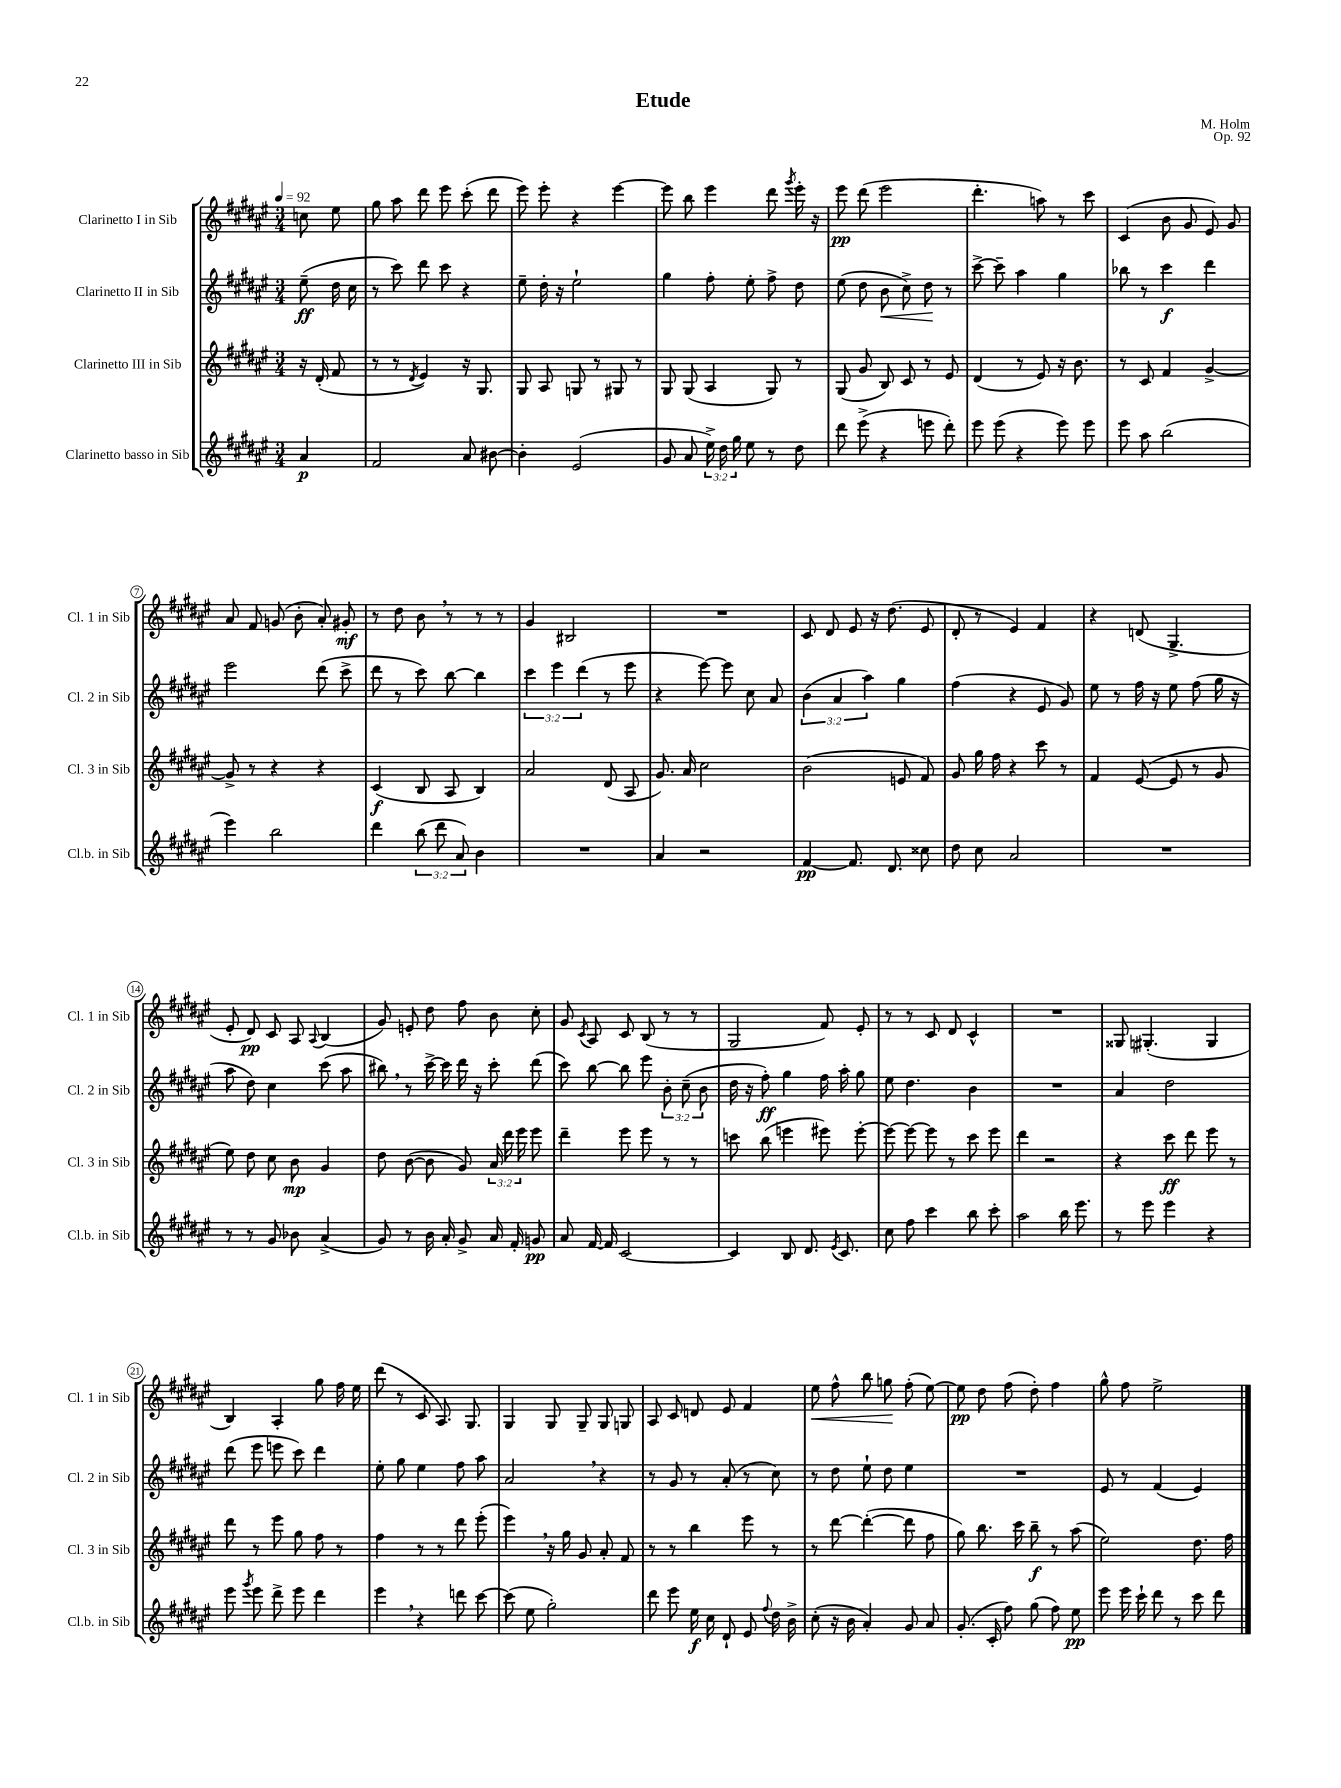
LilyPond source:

\header { title = "Etude" composer = "M. Holm" opus = "Op. 92" }
<<
\new StaffGroup <<
\new Staff = "s0" \with { instrumentName = "Clarinetto I in Sib" shortInstrumentName = "Cl. 1 in Sib" } {
    \clef treble \key fis \major \numericTimeSignature \time 3/4 \partial 4 \tempo 4 = 92
    \autoBeamOff c''8 eis''8 |
    gis''8 ais''8 dis'''8 eis'''8 cis'''8-.( dis'''8 |
    eis'''8) eis'''8-. r4 eis'''4~ |
    eis'''8 b''8 eis'''4 dis'''8 \acciaccatura { gis'''8 } eis'''16-. r16 |
    eis'''8\pp dis'''8( eis'''2 |
    dis'''4.-. a''8) r8 cis'''8 |
    cis'4( b'8 gis'8 eis'8) gis'8 |
    ais'8 fis'8 g'8( b'8-. ais'8-.) gis'8-.\mf |
    r8 dis''8 b'8 \breathe r8 r8 r8 |
    gis'4 bis2 |
    R2. |
    cis'8 dis'8 eis'8 r16 dis''8.( eis'8 |
    dis'8-. r8 eis'4) fis'4 |
    r4 d'8( gis4.-> |
    eis'8-. dis'8\pp) cis'8 ais8 \appoggiatura { ais8 } b4( |
    gis'8) e'8-. dis''8 fis''8 b'8 cis''8-. |
    gis'8 \acciaccatura { cis'8 } ais8 cis'8 b8( r8 r8 |
    gis2 fis'8) eis'8-. |
    r8 r8 cis'8 dis'8 cis'4-^ |
    R2. |
    gisis8 gis4.-.( gis4 |
    b4) ais4-. gis''8 fis''16 eis''16 |
    dis'''8( r8 cis'8 ais8.) gis8. |
    gis4 gis8 gis8-- gis8 g8 |
    ais8 cis'8 d'8 eis'8 fis'4 |
    eis''8\< fis''8-^ b''8 g''8\! fis''8-.( eis''8~) |
    eis''8\pp dis''8 fis''8( dis''8-.) fis''4 |
    gis''8-^ fis''8 eis''2-> \bar "|." |
}
\new Staff = "s1" \with { instrumentName = "Clarinetto II in Sib" shortInstrumentName = "Cl. 2 in Sib" } {
    \clef treble \key fis \major \numericTimeSignature \time 3/4 \override Staff.TupletNumber.text = #tuplet-number::calc-fraction-text \partial 4
    \autoBeamOff eis''8--\ff( dis''16 cis''16 |
    r8 cis'''8) dis'''8 cis'''8 r4 |
    eis''8-- dis''16-. r16 eis''2-! |
    gis''4 fis''8-. eis''8-. fis''8-> dis''8 |
    eis''8( dis''8 b'8\< cis''8->) dis''8\! r8 |
    cis'''8~-> cis'''8-- ais''4 gis''4 |
    bes''8 r8 cis'''4\f dis'''4 |
    eis'''2 dis'''8( cis'''8-> |
    dis'''8 r8 cis'''8) b''8~ b''4 |
    \tuplet 3/2 { cis'''4 eis'''4 dis'''4( } r8 eis'''8 |
    r4 eis'''8~) eis'''8 cis''8 ais'8 |
    \tuplet 3/2 { b'4( ais'4 ais''4) } gis''4 |
    fis''4( r4 eis'8 gis'8) |
    eis''8 r8 fis''16 r16 eis''8 fis''8( gis''16 r16 |
    ais''8 dis''8) cis''4 cis'''8( ais''8 |
    bis''8) \breathe r8 cis'''16~-> cis'''16 dis'''16 r16 cis'''8-. dis'''8( |
    cis'''8) b''8~ b''8 eis'''8 \tuplet 3/2 { b'8-. cis''8--( b'8 } |
    dis''16 r16 fis''8-.\ff) gis''4 fis''16 ais''16-. gis''8 |
    eis''8 dis''4. b'4 |
    R2. |
    ais'4 dis''2 |
    dis'''8( eis'''8 e'''8 cis'''8) dis'''4 |
    eis''8-. gis''8 eis''4 fis''8 ais''8 |
    ais'2 \breathe r4 |
    r8 gis'8 r8 ais'8-.( r8 cis''8) |
    r8 dis''8 eis''8-! dis''8 eis''4 |
    R2. |
    eis'8 r8 fis'4( eis'4) \bar "|." |
}
\new Staff = "s2" \with { instrumentName = "Clarinetto III in Sib" shortInstrumentName = "Cl. 3 in Sib" } {
    \clef treble \key fis \major \numericTimeSignature \time 3/4 \override Staff.TupletNumber.text = #tuplet-number::calc-fraction-text \partial 4
    \autoBeamOff r16 dis'16-.( fis'8 |
    r8 r8 \acciaccatura { dis'8 } eis'4) r16 gis8. |
    gis8 ais8 g8 r8 gis8 r8 |
    gis8 gis8( ais4 gis8) r8 |
    gis8( gis'8 b8) cis'8 r8 eis'8 |
    dis'4( r8 eis'8) r16 b'8. |
    r8 cis'8 fis'4 gis'4~-> |
    gis'8-> r8 r4 r4 |
    cis'4\f( b8 ais8 b4) |
    ais'2 dis'8( ais8 |
    gis'8.) ais'16 cis''2 |
    b'2( e'8 fis'8) |
    gis'8 gis''16 fis''16 r4 cis'''8 r8 |
    fis'4 eis'8~( eis'8 r8 gis'8 |
    eis''8) dis''8 cis''8 b'8\mp gis'4 |
    dis''8 b'8~( b'8 gis'8) \tuplet 3/2 { ais'16 dis'''16 eis'''16 } eis'''8 |
    dis'''4-- eis'''8 eis'''8 r8 r8 |
    c'''8 b''8( e'''4 eis'''8) eis'''8~-. |
    eis'''8~ eis'''8~ eis'''8 r8 cis'''8 eis'''8 |
    dis'''4 r2 |
    r4 cis'''8\ff dis'''8 eis'''8 r8 |
    dis'''8 r8 eis'''8 gis''8 fis''8 r8 |
    fis''4 r8 r8 dis'''8 eis'''8-.( |
    eis'''4) \breathe r16 gis''16 gis'8 ais'8-. fis'8 |
    r8 r8 b''4 eis'''8 r8 |
    r8 dis'''8~ dis'''4~-.( dis'''8 fis''8 |
    gis''8) b''8. cis'''16 b''8--\f r8 ais''8( |
    eis''2) dis''8. fis''16 \bar "|." |
}
\new Staff = "s3" \with { instrumentName = "Clarinetto basso in Sib" shortInstrumentName = "Cl.b. in Sib" } {
    \clef treble \key fis \major \numericTimeSignature \time 3/4 \override Staff.TupletNumber.text = #tuplet-number::calc-fraction-text \partial 4
    \autoBeamOff ais'4\p |
    fis'2 ais'8 bis'8~ |
    bis'4-. eis'2( |
    gis'8 ais'8 \tuplet 3/2 { eis''16->) dis''16 gis''16 } eis''8 r8 dis''8 |
    dis'''8 eis'''8->( r4 e'''8 dis'''8-.) |
    eis'''8 eis'''8( r4 eis'''8) eis'''8 |
    eis'''8 ais''8 b''2( |
    eis'''4) b''2 |
    dis'''4 \tuplet 3/2 { b''8( dis'''8 ais'8) } b'4 |
    R2. |
    ais'4 r2 |
    fis'4~\pp fis'8. dis'8. cisis''8 |
    dis''8 cis''8 ais'2 |
    R2. |
    r8 r8 gis'8 bes'8 ais'4->( |
    gis'8) r8 b'16 ais'16-. gis'8-> ais'16 fis'16-. g'8\pp |
    ais'8 fis'16~ fis'16 cis'2~ |
    cis'4 b8 dis'8. \acciaccatura { eis'8 } cis'8. |
    cis''8 fis''8 cis'''4 b''8 cis'''8-. |
    ais''2 b''16 eis'''8. |
    r8 eis'''8 eis'''4 r4 |
    eis'''8 \acciaccatura { gis'''8 } eis'''8 dis'''8-> eis'''8 dis'''4 |
    eis'''4 \breathe r4 d'''8 cis'''8~ |
    cis'''8( eis''8 gis''2-.) |
    dis'''8 eis'''8 eis''16\f cis''16 dis'8-! eis'8 \appoggiatura { fis''8 } dis''16 b'16-> |
    cis''8-.( r16 b'16 ais'4-.) gis'8 ais'8 |
    gis'8.-.( cis'16-. fis''8) gis''8( fis''8) eis''8\pp |
    eis'''8 eis'''16 cis'''16-! dis'''8 r8 cis'''8 dis'''8 \bar "|." |
}
>>
>>
\layout { \context { \Score \override BarNumber.stencil = #(make-stencil-circler 0.1 0.3 ly:text-interface::print) } }
